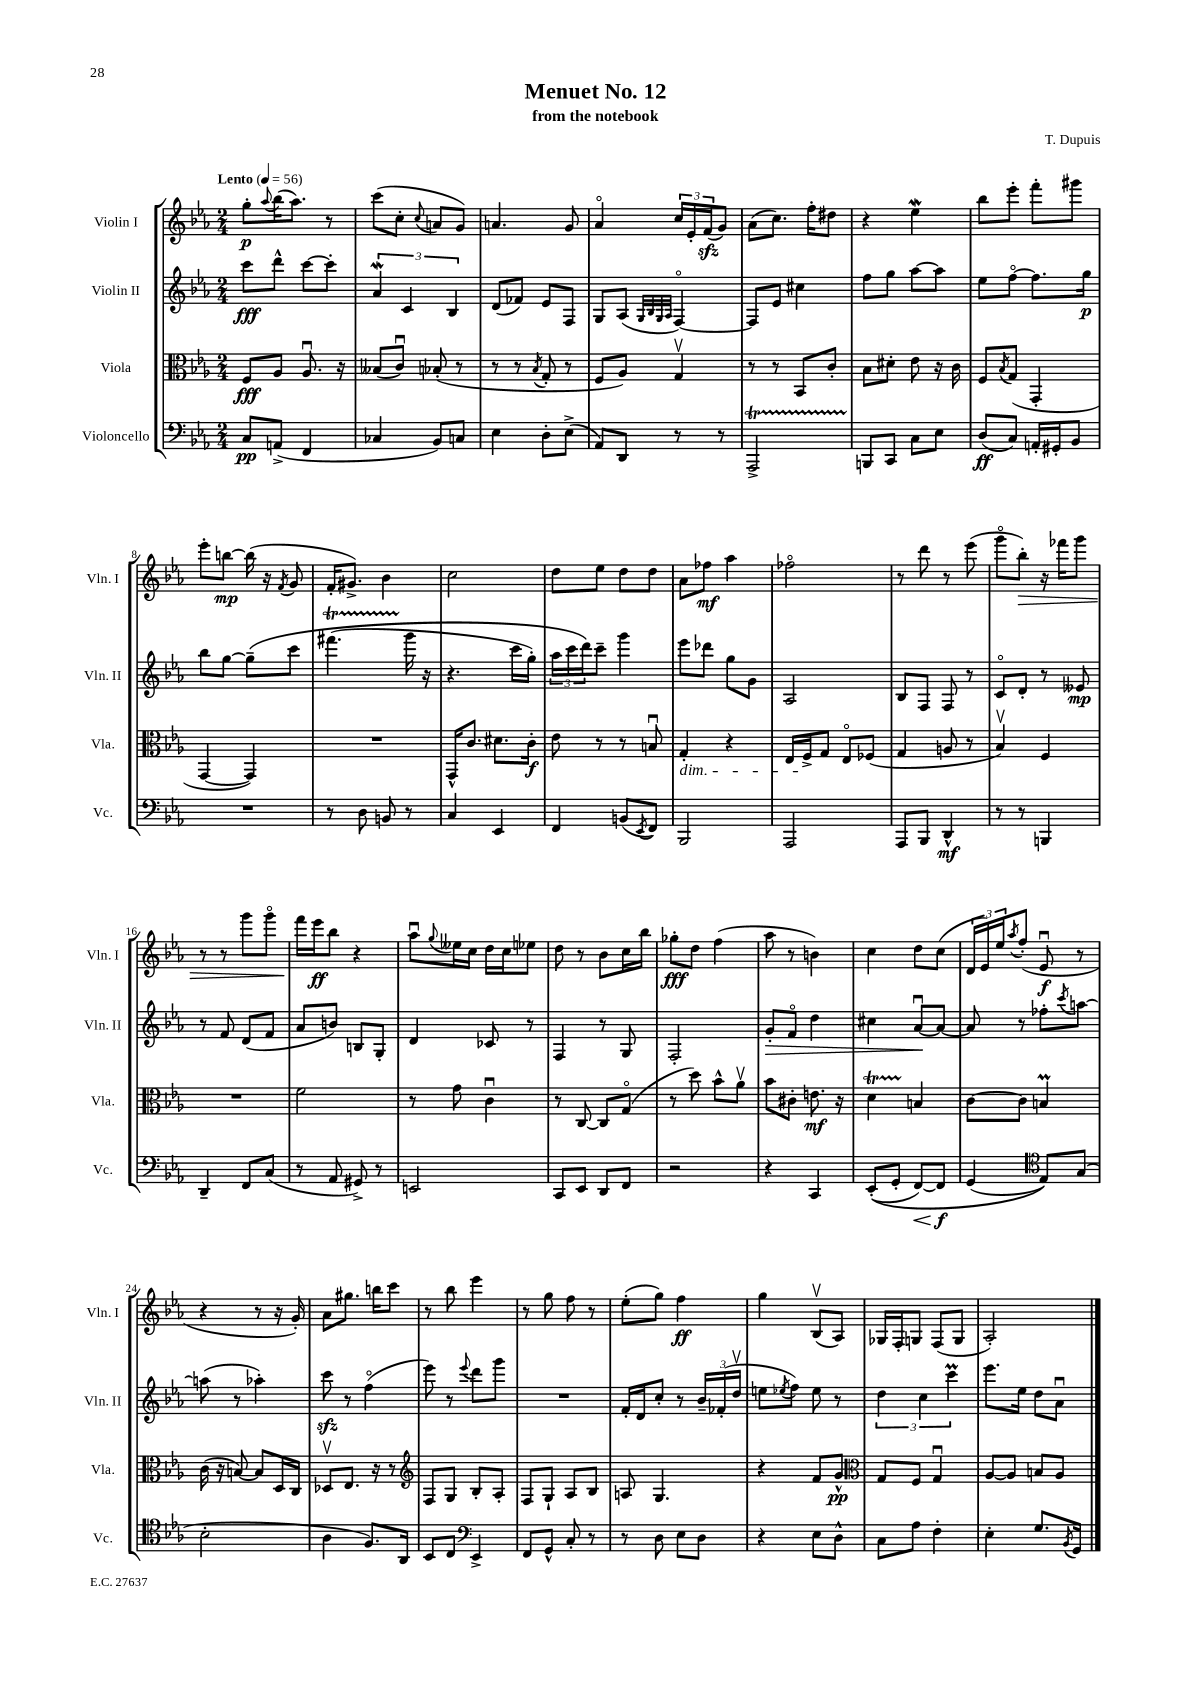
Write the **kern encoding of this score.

**kern	**kern	**kern	**kern
*staff4	*staff3	*staff2	*staff1
*clefF4	*clefC3	*clefG2	*clefG2
*k[b-e-a-]	*k[b-e-a-]	*k[b-e-a-]	*k[b-e-a-]
*M2/4	*M2/4	*M2/4	*M2/4
*MM56	*MM56	*MM56	*MM56
8C	8F	8ccc	8gg'
.	.	.	8qqaa-
(8AA^	8A-	8ddd^^	(16bb-
.	.	.	8.aa-)
4FF	8.A-u	[8ccc	.
.	.	8ccc']	8r
.	16r	.	.
=	=	=	=
4C-	(8B--	6a-	(8ccc
.	8cu)	.	8cc'
.	.	6c	.
.	.	.	8qqcc
8BB-)	(8B-'	.	8a
.	.	6B-	.
8C	8r	.	8g)
=	=	=	=
4E-	8r	(8d	4.a
.	8r	8f-)	.
.	8qB-	.	.
8D'	8G'	8e-	.
(8E-^	8r	8F	8g
=	=	=	=
8AA-)	8F	8G	4a-o
8DD	8A-)	(8A-	.
.	.	32qqG	.
.	.	32qqB-	.
.	.	32qqG	.
.	.	32qqA-	.
8r	4Gv	[4Fo)	24cc
.	.	.	24e-'
.	.	.	(24f
8r	.	.	8g)
=	=	=	=
2AAA-^	8r	8F]	(8a-
.	8r	8e-	8.cc)
.	8BB-	4cc#	.
.	.	.	16ff'
.	8c'	.	8dd#
=	=	=	=
8BBB	8B-	8ff	4r
8CC	8d#'	8gg	.
8C	8e-	[8aa-	4ee-
8E-	16r	8aa-]	.
.	16c	.	.
=	=	=	=
(8D	8F	8ee-	8bb-
.	8qB-	.	.
8C)	(8G	[8ffo	8eee-'
16AA'	4GG'	8.ff]	8fff'
16GG#'	.	.	.
8BB-	.	.	8ggg#
.	.	16gg	.
=	=	=	=
2r	[4GG	8bb-	8eee-'
.	.	[8gg	[8bb
.	4GG])	&(8gg~]	(16bb]
.	.	.	16r
.	.	.	8qf
.	.	8ccc	8g
=	=	=	=
8r	2r	(4.fff#	16f'
.	.	.	8.g#^)
8D	.	.	.
8BB	.	.	4b-
8r	.	16ggg	.
.	.	16r	.
=	=	=	=
4C	16GG^^	4.r	2cc
.	8.c	.	.
4EE-	8.d#	.	.
.	.	16ccc	.
.	16c'	16gg')	.
=	=	=	=
4FF	8e-	24aa-	8dd
.	.	24ccc	.
.	.	24ddd&)	.
.	8r	8ccc~	8ee-
(8BB	8r	4ggg	8dd
8qEE-	.	.	.
8FF)	8Bu	.	8dd
=	=	=	=
2BBB-	4G'	8eee-	8a-
.	.	8ddd-	8ff-
.	4r	8gg	4aa-
.	.	8g	.
=	=	=	=
2AAA-	16E-	2A-	2ff-o
.	16F^	.	.
.	8G	.	.
.	8E-o	.	.
.	(8F-	.	.
=	=	=	=
8AAA-	4G	8B-	8r
8BBB-	.	8F	8ddd
4DD^^	8A	8F	8r
.	8r	8r	(8eee-
=	=	=	=
8r	4B-v)	8co	8gggo
8r	.	8d'	8bb-')
4BBB	4F	8r	16r
.	.	.	16fff-
.	.	8e--	8ggg
=	=	=	=
4DD~	2r	8r	8r
.	.	8f	8r
8FF	.	(8d	8ggg
(8C	.	8f	8gggo
=	=	=	=
8r	2f	8a-	16fff
.	.	.	16eee-
8AA-	.	8b)	8bb-
8GG#^)	.	8B	4r
8r	.	8G'	.
=	=	=	=
2EE	8r	4d	8aa-u
.	.	.	8qqgg
.	8g	.	16ee--
.	.	.	16cc
.	4cu	8c-	16dd
.	.	.	16cc
.	.	8r	8ee-
=	=	=	=
8CC	8r	4F	8dd
8EE-	[8C	.	8r
8DD	8C]	8r	8b-
8FF	(8Go	8G	16cc
.	.	.	16bb-
=	=	=	=
2r	8r	2F'	8gg-'
.	8dd)	.	8dd
.	8b-^^	.	(4ff
.	8a-v	.	.
=	=	=	=
4r	8b-	8g'	8aa-
.	8c#'	8fo	8r
4CC	8.e	4dd	4b)
.	16r	.	.
=	=	=	=
&((8EE-'	4d	4cc#	4cc
8GG'	.	.	.
[8FF)	4B	[8a-u	8dd
8FF]	.	8a-_	(8cc
=	=	=	=
(4GG	[8c	8a-]	24d
.	.	.	24e-)
.	.	.	24ee-
.	.	.	8qaa-
.	8c]	8r	(8ff'
*clefC4	*	*	*
8E-)&)	4B	8ff-'	8e-u
.	.	8qccc	.
(8G	.	[8aa	8r
=	=	=	=
2B-'	(16c	(8aa]	4r
.	16r	.	.
.	[8B)	8r	.
.	8B]	4aa-')	8r
.	16D	.	16r
.	16C	.	16g')
=	=	=	=
4A-	8D-v	8ccc	8a-
.	8.E-	8r	8.gg#
8.F)	.	(4ffo	.
.	16r	.	16bb
.	8r	.	8ccc
16AA-	.	.	.
=	=	=	=
*	*clefG2	*	*
8BB-	8F	8eee-)	8r
8C	8G	8r	8bb-
*clefF4	*	*	*
.	.	8qqeee-	.
4EE-^	8B-'	8ddd	4eee-
.	8A-'	8ggg	.
=	=	=	=
8FF	8F	2r	8r
8GG^^	8G`	.	8gg
8C'	8A-	.	8ff
8r	8B-	.	8r
=	=	=	=
8r	8A	16f'	(8ee-'
.	.	16d	.
8D	4.G	8cc'	8gg)
8E-	.	8r	4ff
8D	.	24b-~	.
.	.	(24f-'	.
.	.	24ddv	.
=	=	=	=
4r	4r	8ee	4gg
.	.	8qee-	.
.	.	8ff)	.
8E-	8f	8ee-	(8B-v
8D^^	8g^^	8r	8A-)
=	=	=	=
*	*clefC3	*	*
8C	8G	6dd	16G-
.	.	.	16F'
8A-	8F	.	8G
.	.	6cc	.
4F'	4Gu	.	(8F
.	.	6ccc	.
.	.	.	8G
=	=	=	=
4E-'	[8A-	8.eee-	2A-')
.	8A-]	.	.
.	.	16ee-	.
8.G	8B	8dd	.
.	8A-	8a-u	.
8qBB-	.	.	.
16GG	.	.	.
==	==	==	==
*-	*-	*-	*-
